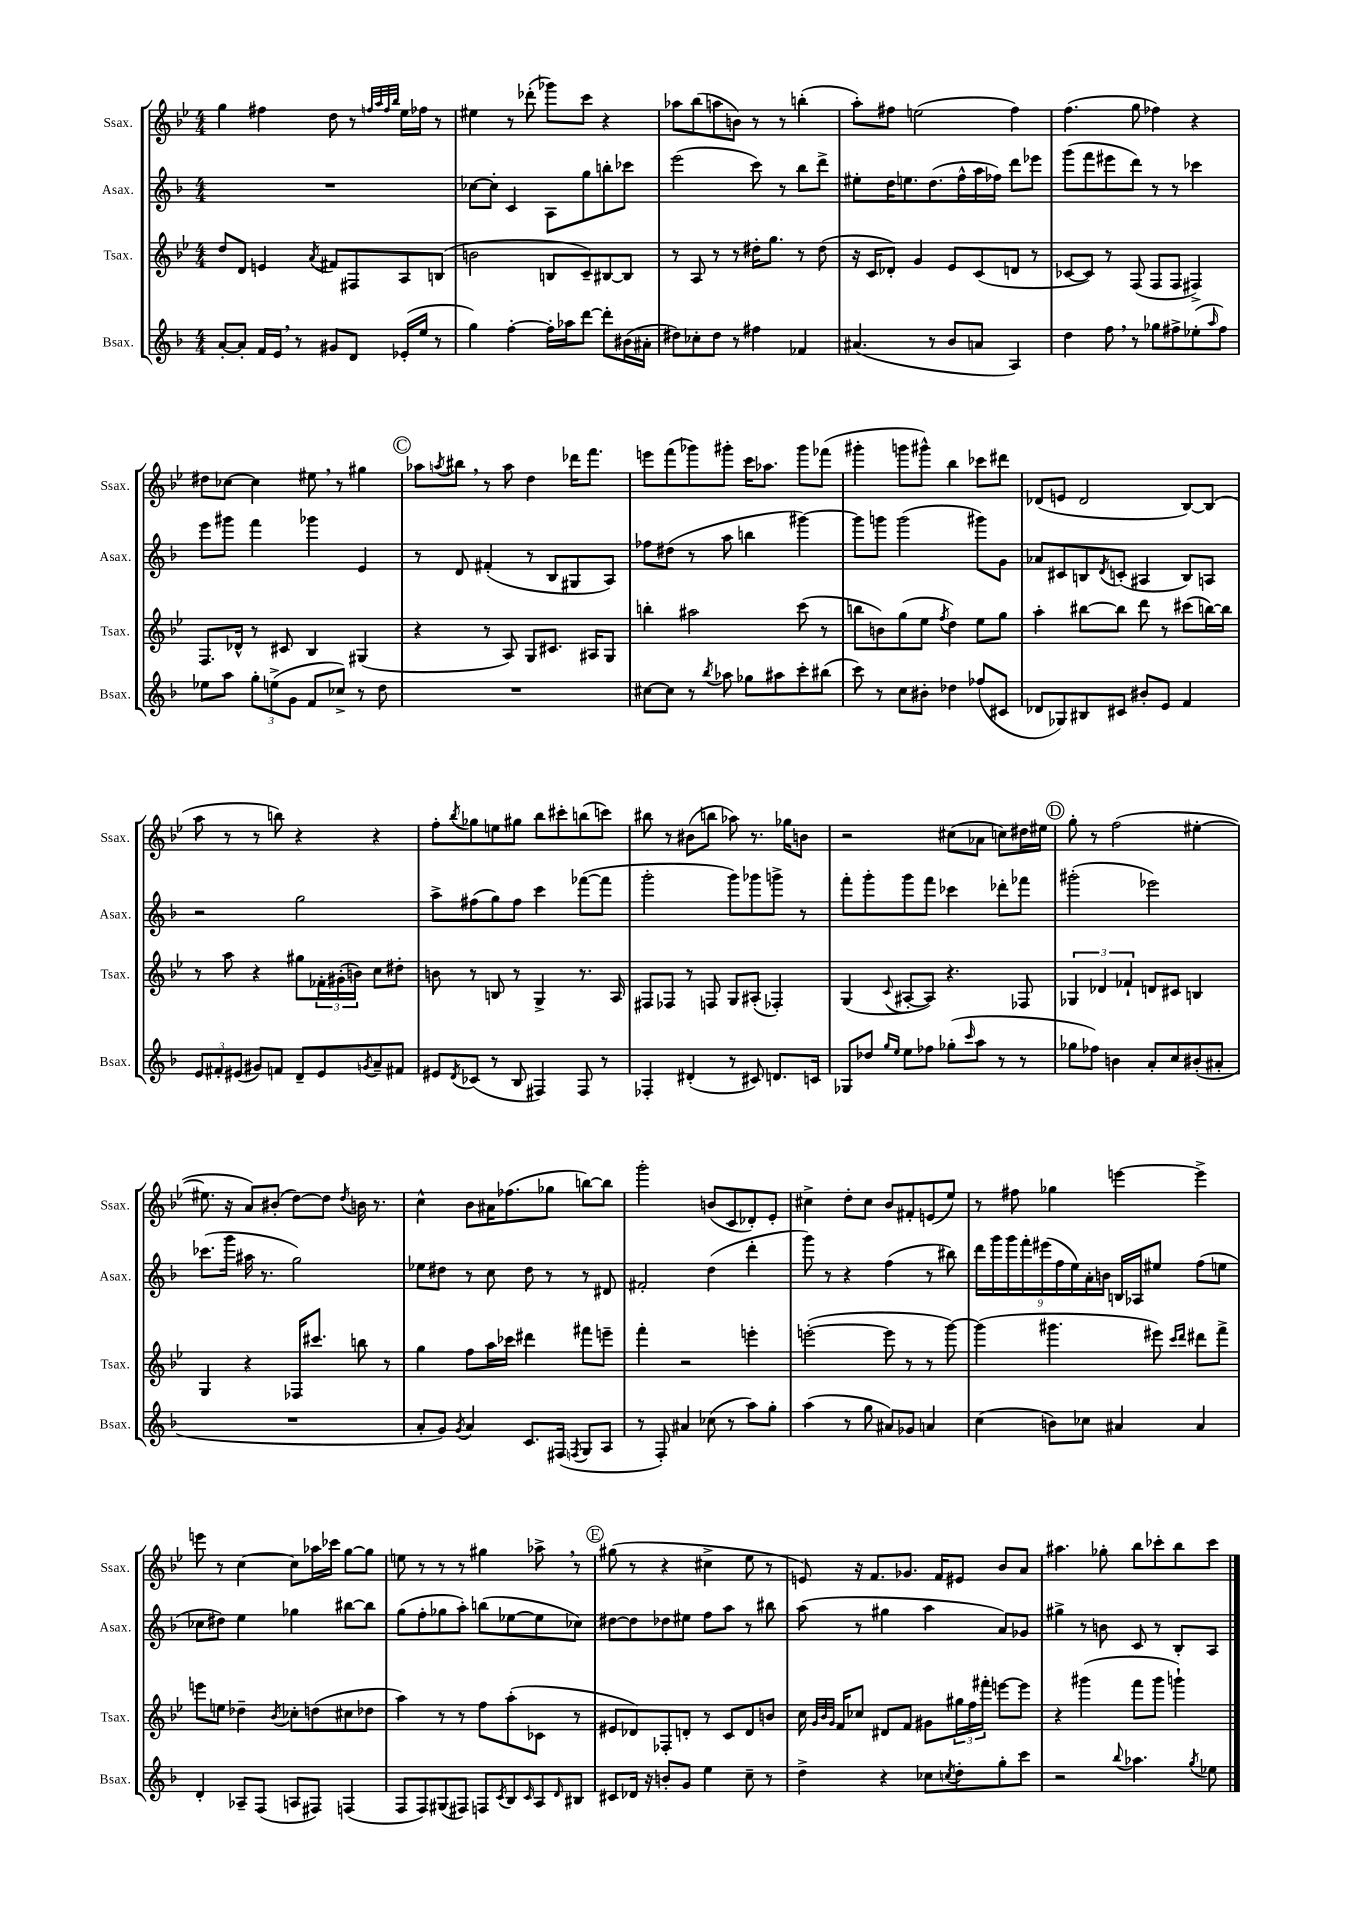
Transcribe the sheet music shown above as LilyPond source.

<<
\new StaffGroup <<
\new Staff = "s0" \with { instrumentName = "Ssax." shortInstrumentName = "Ssax." } {
    \clef treble \key bes \major \numericTimeSignature \time 4/4
    g''4 fis''4 d''8 r8 \grace { f''32 a''32 f''32 bes''32 } ees''16 fes''16 r8 |
    eis''4 r8 des'''8-.( ges'''8) c'''8 r4 |
    aes''8 bes''8( a''8 b'8) r8 r8 b''4-.( |
    a''8-.) fis''8 e''2( fis''4) |
    f''4.( g''8 fes''4) r4 |
    dis''8 ces''8~ ces''4 eis''8 \breathe r8 gis''4 |
    \mark \markup { \circle "C" } aes''8 \acciaccatura { a''8 } bis''8 \breathe r8 a''8 d''4 des'''16 f'''8. |
    e'''8 f'''8( ges'''8) gis'''8-. c'''16 aes''8. gis'''8 fes'''8( |
    gis'''4-. g'''8 gis'''8-^) bes''4 ces'''8 dis'''8 |
    des'8( e'8 des'2 bes8~) bes8( |
    a''8 r8 r8 b''8) r4 r4 |
    f''8-. \acciaccatura { bes''8 } ges''8 e''8 gis''8 bes''8 cis'''8-. b''8( c'''8) |
    bis''8 r8 bis'8( b''8 aes''8) r8. ges''16 b'8 |
    r2 cis''8( aes'8 c''8) dis''16 eis''16 |
    \mark \markup { \circle "D" } g''8-. r8 f''2( eis''4~-. |
    eis''8. r16 a'8) bis'8-.( d''8~) d''8 \acciaccatura { d''8 } b'16 r8. |
    c''4-^ bes'8 ais'16 fes''8.( ges''8 b''8~) b''8 |
    g'''2-. b'8( c'8 des'8-.) ees'8-. |
    cis''4-> d''8-. cis''8 bes'8 fis'8-. e'8( ees''8) |
    r8 fis''8 ges''4 e'''4~ e'''4-> |
    e'''8 r8 c''4~ c''8 aes''16 ces'''16 g''8~ g''8 |
    e''8 r8 r8 r8 gis''4 aes''8-> \breathe r8 |
    \mark \markup { \circle "E" } gis''8( r8 r4 cis''4-> ees''8 r8 |
    e'8) r16 f'8. ges'8. f'16 eis'8 bes'8 a'8 |
    ais''4. ges''8-. bes''8 ces'''8-. bes''8 ces'''8 \bar "|." |
}
\new Staff = "s1" \with { instrumentName = "Asax." shortInstrumentName = "Asax." } {
    \clef treble \key f \major \numericTimeSignature \time 4/4
    R1 |
    ces''8~ ces''8-. c'4 a8 g''8 b''8-. ces'''8 |
    e'''2( c'''8) r8 bes''8 d'''8-> |
    eis''8-. d''16 e''8. d''8.( f''16-^ a''16 fes''16) d'''8 ees'''8 |
    g'''8( f'''8 eis'''8 d'''8) r8 r8 ces'''4 |
    e'''8 gis'''8 f'''4 ges'''4 e'4 |
    \mark \markup { \circle "C" } r8 d'8 fis'4-.( r8 bes8 gis8 a8) |
    fes''8 dis''8( r8 a''8 b''4 gis'''4~) |
    gis'''8 g'''8 g'''2( gis'''8) g'8 |
    aes'8 cis'8 b8 \acciaccatura { d'8 } c'8-.( ais4 b8) a8 |
    r2 g''2 |
    a''8-> fis''8( g''8) fis''8 c'''4 fes'''8~( fes'''8 |
    g'''2-. g'''8) ges'''8 g'''8-> r8 |
    f'''8-. g'''8-. g'''8 f'''8 ces'''4 des'''8-. fes'''8 |
    \mark \markup { \circle "D" } gis'''2-.( ees'''2) |
    ces'''8.( g'''16 ais''16 r8. g''2) |
    ees''8 dis''8 r8 c''8 dis''8 r8 r8 dis'8 |
    fis'2-. d''4( d'''4-. |
    g'''8) r8 r4 f''4( r8 bis''8) |
    \tuplet 9/8 { d'''16 g'''16 g'''16 f'''16-. eis'''16( f''16 e''16) a'16-. b'16 } b16 aes16 eis''8 f''8( e''8 |
    ces''8 dis''8) e''4 ges''4 bis''8~ bis''8 |
    g''8( f''8-. ges''8 a''8-.) b''8( ees''8~ ees''8 ces''8) |
    \mark \markup { \circle "E" } dis''8~ dis''8 des''8 eis''8 f''8 a''8 r8 bis''8 |
    a''8( r8 gis''4 a''4 a'8) ges'8 |
    gis''4-> r8 b'8 c'8 r8 bes8-. a8 \bar "|." |
}
\new Staff = "s2" \with { instrumentName = "Tsax." shortInstrumentName = "Tsax." } {
    \clef treble \key bes \major \numericTimeSignature \time 4/4
    d''8 d'8 e'4 \acciaccatura { a'8 } fis'8 fis8 a8 b8( |
    b'2 b8 c'8--) bis8~ bis8 |
    r8 a8 r8 r8 dis''16-. g''8. r8 dis''8( |
    r16 c'16 des'8-.) g'4 ees'8 c'8( d'8 r8 |
    ces'8~ ces'8) r8 f8( f8 f8 fis4->) |
    f8. des'16-^ r8 cis'8 bes4 gis4( |
    \mark \markup { \circle "C" } r4 r8 a8) g8 cis'8. ais16 g8 |
    b''4-. ais''2 c'''8( r8 |
    b''8 b'8) g''8( ees''8 \acciaccatura { f''8 } d''4) ees''8 g''8 |
    a''4-. bis''8~ bis''8 d'''8 r8 cis'''8( b''16~) b''16 |
    r8 a''8 r4 gis''8 \tuplet 3/2 { fes'16-. gis'16-.( b'16) } c''8 dis''8-. |
    b'8 r8 b8 r8 g4-> r8. a16 |
    fis8 fes8 r8 f8 g8 ais8-.( fes4-.) |
    g4( \appoggiatura { c'8 } ais8~-. ais8) r4. fes8 |
    \mark \markup { \circle "D" } \tuplet 3/2 { ges4 des'4 fes'4-! } d'8 cis'8 b4 |
    g4 r4 fes16 cis'''8. b''8 r8 |
    g''4 f''8 a''16 ces'''16 dis'''4 fis'''8 e'''8-- |
    f'''4-. r2 e'''4-. |
    e'''2~-.( e'''8 r8 r8 g'''8~) |
    g'''4( gis'''4. eis'''8) \grace { c'''16 d'''16 } dis'''8 f'''8-> |
    e'''8 e''8 des''4-- \acciaccatura { bes'8 } ces''8-. d''8( cis''8 des''8 |
    a''4) r8 r8 f''8 a''8-.( ces'8 r8 |
    \mark \markup { \circle "E" } eis'8 des'8) fes8-. d'8-. r8 c'8 d'8 b'8 |
    c''16 \grace { g'32 bes'32 g'32 } f'16 ces''8 dis'8 f'8 gis'8 \tuplet 3/2 { gis''16 f''16 fis'''16-. } e'''8~ e'''8 |
    r4 gis'''4( f'''8 gis'''8 g'''4-!) \bar "|." |
}
\new Staff = "s3" \with { instrumentName = "Bsax." shortInstrumentName = "Bsax." } {
    \clef treble \key f \major \numericTimeSignature \time 4/4
    a'8~-. a'8-. f'16 e'16 \breathe r8 gis'8 d'8 ees'16-.( e''16 r8 |
    g''4) f''4~-. f''16-. aes''16 d'''8~ d'''8-. bis'16( ais'16-. |
    dis''8) ces''8-. dis''8 r8 fis''4 fes'4 |
    ais'4.( r8 bes'8 a'8 a4) |
    d''4 f''8 \breathe r8 ges''8 fis''8-> ees''8-.( \grace { a''16 } fis''8) |
    ees''8 a''8 \tuplet 3/2 { g''8-. e''8->( g'8 } f'8 ces''8->) r8 d''8 |
    \mark \markup { \circle "C" } R1 |
    cis''8~ cis''8 r8 \acciaccatura { bes''8 } aes''8 ges''8 ais''8 c'''8-. bis''8( |
    c'''8) r8 c''8 bis'8-. des''4 fes''8( cis'8 |
    des'8 ges8) bis8 cis'8 bis'8-. e'8 f'4 |
    \tuplet 3/2 { e'8 fis'8-. eis'8( } gis'8) f'8 d'8-- eis'8 \acciaccatura { g'8 } a'8-- fis'8 |
    eis'8 \acciaccatura { d'8 } ces'8( r8 bes8 fis4) fis8 r8 |
    fes4-. dis'4-.( r8 cis'8) d'8. c'16 |
    ges8 des''8 \grace { g''16 e''16 } e''8 fes''8 ges''8-.( \grace { c'''16 } a''8 r8 r8 |
    \mark \markup { \circle "D" } ges''8 fes''8) b'4 a'8-. c''8 bis'8-.( ais'8-. |
    R1 |
    a'8-. g'8) \acciaccatura { g'8 } a'4 c'8. fis16( \acciaccatura { f8 } g8 a8 |
    r8 f8-.) ais'4 ces''8( r8 a''8) g''8-. |
    a''4( r8 g''8 ais'8) ges'8 a'4 |
    c''4( b'8) ces''8 ais'4 ais'4 |
    d'4-. aes8-- f8( a8 fis8) f4( |
    f8 f8) gis8( fis8) f8 \acciaccatura { c'8 } bes8 \grace { c'16 } a8 \grace { d'16 } bis8 |
    \mark \markup { \circle "E" } cis'8 des'16 r16 b'8-. g'8 e''4 c''8-- r8 |
    d''4-> r4 ces''8 \acciaccatura { c''8 } d''8-. g''8-. c'''8 |
    r2 \appoggiatura { bes''8 } aes''4. \acciaccatura { g''8 } ees''8 \bar "|." |
}
>>
>>
\layout { \context { \Score \remove "Bar_number_engraver" } }
